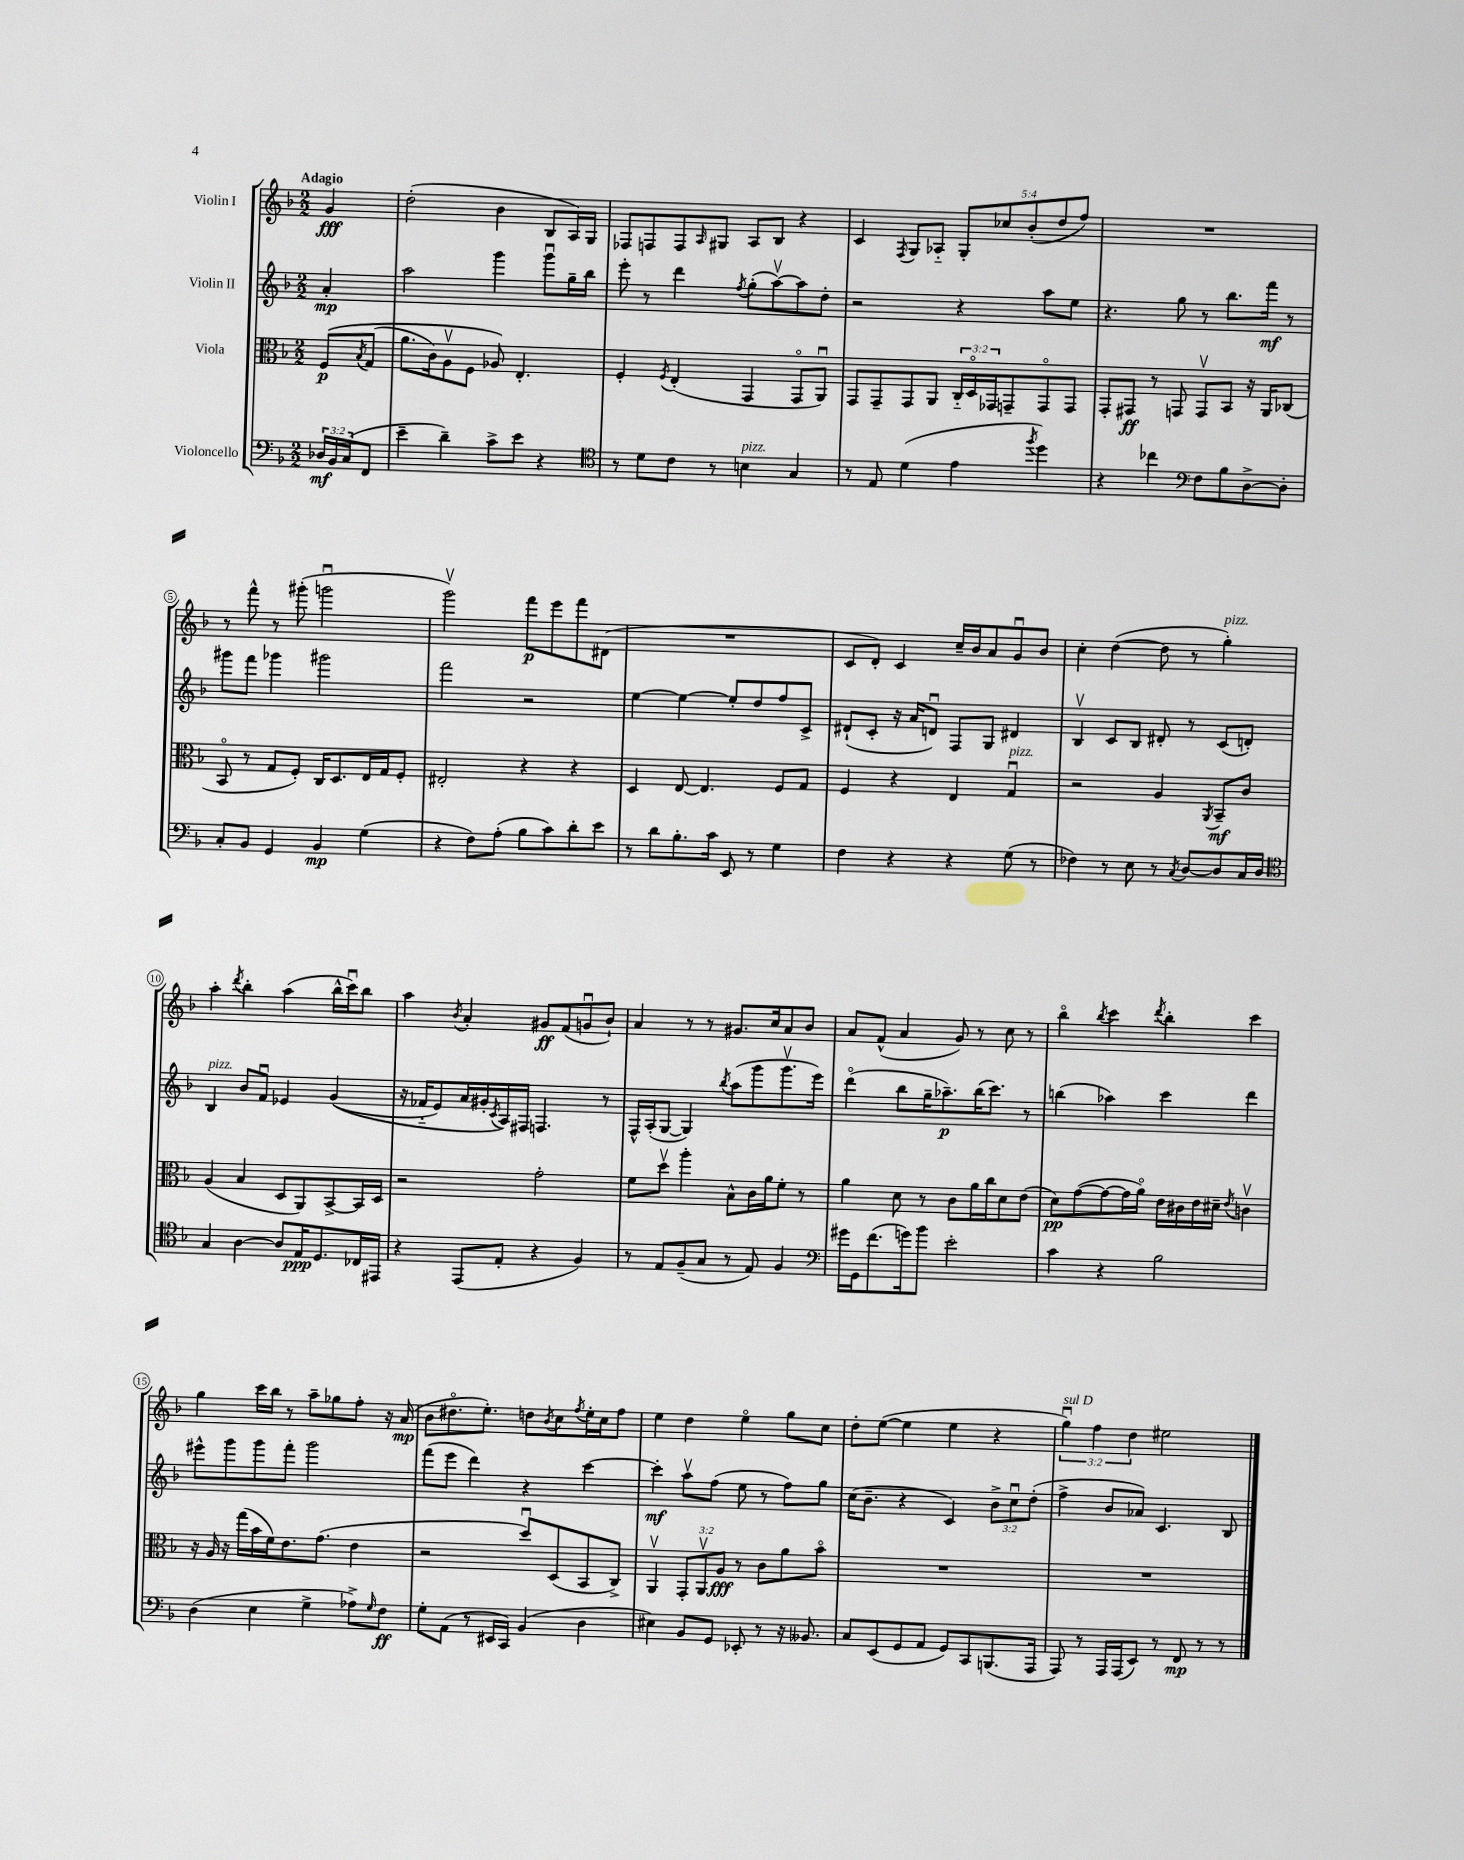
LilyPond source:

<<
\new StaffGroup <<
\new Staff = "s0" \with { instrumentName = "Violin I" } {
    \clef treble \key f \major \numericTimeSignature \time 2/2 \override Staff.TupletNumber.text = #tuplet-number::calc-fraction-text \partial 4 \tempo "Adagio"
    g'4\fff |
    d''2-.( bes'4 bes8 a16) g16 |
    fes8 f8 f8 \grace { a16 } gis8 a8 bes8 r4 |
    c'4 \acciaccatura { f8 } g8 aes8-_ \tuplet 5/4 { g8-. ces''8 bes'8-.( d''8 f''8) } |
    R1 |
    r8 f'''8-^ r8 gis'''8-.( g'''2\downbow |
    g'''2\upbow) f'''8\p e'''8 f'''8 dis'8( |
    R1 |
    c'8 d'8-.) c'4 c''16-- bes'16 a'8 g'8\downbow bes'8 |
    c''4-. d''4~( d''8 r8 g''4-.^\markup { \italic "pizz." }) |
    a''4-. \acciaccatura { d'''8 } bes''4-. a''4( bes''16-^ c'''16\downbow) bes''8 |
    a''4 \acciaccatura { bes'8 } a'4-. gis'8\ff f'8( g'8\downbow bes'8-!) |
    a'4 r8 r8 gis'8. c''16 a'8 bes'8 |
    a'8 f'8-^( a'4 g'8) r8 c''8 r8 |
    bes''4\flageolet \acciaccatura { bes''8 } c'''4 \acciaccatura { d'''8 } bes''4-. c'''4 |
    g''4 c'''16 bes''16 r8 a''8-- ges''8 f''8-. r16 a'16\mp( |
    bes'8 dis''8.\flageolet e''8.-.) d''8 \acciaccatura { bes'8 } c''8 \acciaccatura { f''8 } e''16-. c''16 f''8 |
    e''4 d''4 e''4\flageolet g''8 c''8 |
    d''8-. e''8~( e''4 e''4 r4 |
    \tuplet 3/2 { g''4\downbow^\markup { \italic "sul D" }) f''4 d''4 } eis''2 \bar "|." |
}
\new Staff = "s1" \with { instrumentName = "Violin II" } {
    \clef treble \key f \major \numericTimeSignature \time 2/2 \override Staff.TupletNumber.text = #tuplet-number::calc-fraction-text \partial 4
    a'4-.\mp |
    a''2 g'''4 g'''8\downbow g''16-- bes''16 |
    e'''8-. r8 d'''4 \acciaccatura { f''8 } g''8-.( a''8~\upbow) a''8 d''8-. |
    r2 r4 a''8 e''8 |
    r4. g''8 r8 bes''8. f'''16\mf r8 |
    gis'''8 f'''8 ges'''4 gis'''2 |
    f'''2 r2 |
    e''4~ e''4~ e''8-. d''8 f''8 c'8-> |
    dis'8-!( c'8-. r16 a'16 d'8\downbow) f8 g8 dis'4 |
    bes4\upbow c'8 bes8 dis'8-. r8 c'8( d'8-.) |
    bes4^\markup { \italic "pizz." } bes'8 f'8\downbow ees'4 g'4(\( |
    r16 fes'16-_ e'8) a'16 gis'16-. \acciaccatura { c'8 } a16\) fis16 f4. r8 |
    f16-^ a16-.( g8~ g4) \acciaccatura { bes''8 } a''8( g'''8 g'''8.\upbow e'''16) |
    d'''4\flageolet( bes''8 g''16-- aes''8.--\p) bes''16( c'''8.) r8 |
    b''4( aes''4) c'''4 d'''4 |
    eis'''8-^ g'''8 g'''8 f'''8-. g'''2 |
    f'''8( e'''8 d'''4) r4 c'''4~ |
    c'''4-.\mf a''8\upbow f''8( e''8 r8 f''8) g''8 |
    c''16( bes'8.-- r4 c'4) \tuplet 3/2 { bes'8-> c''8\downbow d''8-.( } |
    f''4-> bes'8 aes'8) c'4. bes8 \bar "|." |
}
\new Staff = "s2" \with { instrumentName = "Viola" } {
    \clef alto \key f \major \numericTimeSignature \time 2/2 \override Staff.TupletNumber.text = #tuplet-number::calc-fraction-text \partial 4
    f8\p\( \acciaccatura { bes8 } g8( |
    a'8. c'16) a8\upbow f8 aes8\) e4.-. |
    f4-. \acciaccatura { f8 } e4-.( g,4 g,8\flageolet a,8\downbow) |
    g,8 g,8-- g,8 a,8 \tuplet 3/2 { c16-_ d16\flageolet ges,16 } g,8-- g,8\flageolet g,8 |
    g,8-. gis,8\ff r8 g,8 g,8\upbow bes,8 r16 a,16 ces8( |
    bes,8\flageolet r8 g8 f8-.) c16 d8. e16 g16 f8-. |
    eis2-. r4 r4 |
    d4 e8~ e4. f8 g8 |
    f4 r4 e4 g4\downbow^\markup { \italic "pizz." } |
    r2 a4 \acciaccatura { a,8 } bes,8--\mf c'8 |
    a4( bes4 d8 a,8) bes,8~-> bes,16 d16 |
    r2 g'2-. |
    f'8 d''8\upbow a''4-. bes8-^ c'16 a'16 f'8-. r8 |
    a'4 d'8 r8 c'8 a'16 c''16 d'8 e'8( |
    d'8\pp) g'8~( g'8~ g'16 a'16\flageolet) e'16 cis'16 e'16 dis'16-- \acciaccatura { e'8 } c'4\upbow |
    r16 a16 r16 g''16( bes'16 f'16) e'8. g'8.( e'4 |
    r2 d''8\downbow) d8( bes,8 c8->) |
    a,4\upbow \tuplet 3/2 { g,8-. a,8\upbow a8\fff } r8 c'8 a'8 bes'8\flageolet |
    R1 |
    R1 \bar "|." |
}
\new Staff = "s3" \with { instrumentName = "Violoncello" } {
    \clef bass \key f \major \numericTimeSignature \time 2/2 \override Staff.TupletNumber.text = #tuplet-number::calc-fraction-text \partial 4
    \tuplet 3/2 { des16\mf bes,16 c16( } f,8 |
    e'4-- d'4--) c'8-> e'8 r4 |
    \clef tenor r8 d'8 c'8 r8 b4^\markup { \italic "pizz." } g4 |
    r8 e8 d'4( e'4 \acciaccatura { f''8 } d''4) |
    r4 ces''4 \clef bass f8 bes8 d8~-> d8-. |
    c8-. bes,8 g,4 bes,4\mp g4( |
    r4 f8) a8-.( bes8 c'8) d'8-. e'8 |
    r8 d'8 bes8.-. c'16 e,8 r8 g4 |
    f4 r4 r4 g8( r8 |
    fes4) r8 e8 r8 \acciaccatura { c8 } d8~ d8 c16 d16 |
    \clef tenor g4 a4~ a8 e16\ppp d8. ces16 eis,16 |
    r4 e,8( e8-. r4 f4) |
    r8 e8 f8--( g8 r8 e8) f4 |
    \clef bass gis'16 g,16 f'8.( g'16) bes'8 e'2-. |
    c'4 r4 bes2 |
    d4( e4 g4-> aes8->) \grace { g16 } f8\ff |
    g8-. a,8( r8 eis,16 c,16) bes,4( d4 |
    eis4) bes,8 g,8 ees,8-. r8 r16 beses,8. |
    c8 e,8( g,8 a,8 g,8) c,8 b,,8.( a,,16 |
    a,,8) r8 a,,16 a,,16( e,8) r8 f,8\mp r8 r8 \bar "|." |
}
>>
>>
\layout { \context { \Score \override BarNumber.stencil = #(make-stencil-circler 0.1 0.3 ly:text-interface::print) } }
